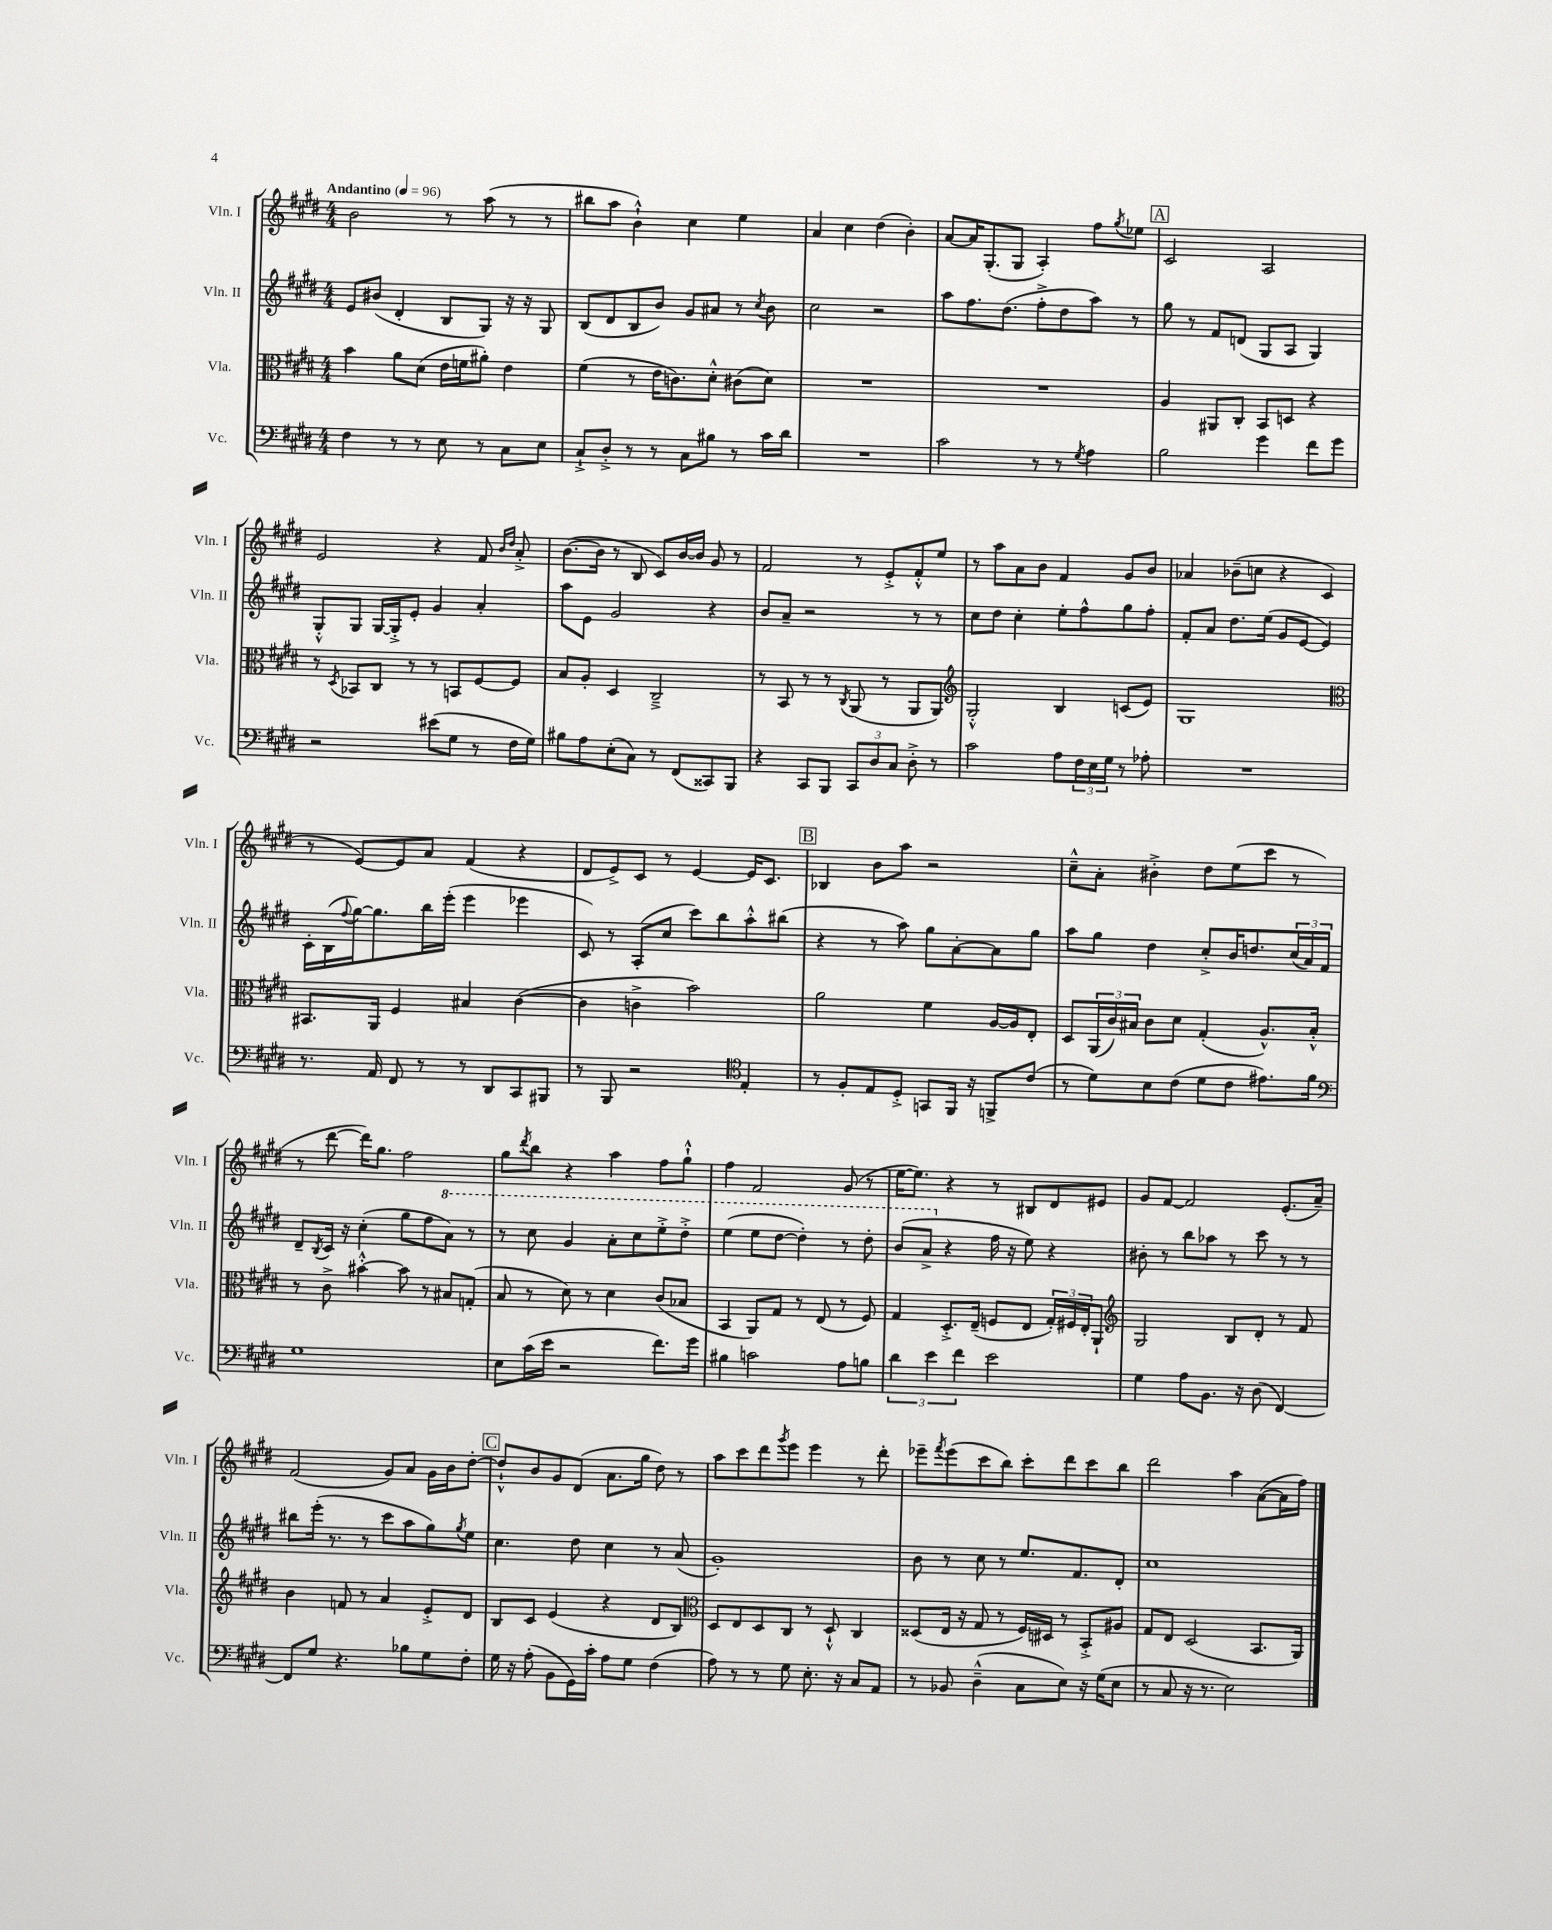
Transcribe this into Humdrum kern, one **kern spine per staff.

**kern	**kern	**kern	**kern
*part4	*part3	*part2	*part1
*staff4	*staff3	*staff2	*staff1
*I"Vc.	*I"Vla.	*I"Vln. II	*I"Vln. I
*I'Vc.	*I'Vla.	*I'Vln. II	*I'Vln. I
*clefF4	*clefC3	*clefG2	*clefG2
*k[f#c#g#d#]	*k[f#c#g#d#]	*k[f#c#g#d#]	*k[f#c#g#d#]
*M4/4	*M4/4	*M4/4	*M4/4
*MM96	*MM96	*MM96	*MM96
=1	=1	=1	=1
!	!	!	!LO:TX:a:B:t=Andantino
4F#\	4b\	8e/L	2b\
.	.	(8b#X/J	.
8r	8a\L	4d#'/	.
8r	(8d#\J	.	.
8E\	16e\LL	8B/L	8r
.	16fn\J	.	.
8r	8a#X'\J)	8G#/J)	(8aa\
8C#\L	4e\	16r	8r
.	.	16r	.
8E\J	.	8G#/	8r
=2	=2	=2	=2
8C#`^/L	(4f#\	(8B/L	8bb#X\L
8D#'^/J	.	8d#/	8aa\J
8r	8r	8B/	4b`^^\)
8r	16e\KL	8b/J)	.
.	8.cn\)	.	.
8C#\L	.	8g#/L	4cc#\
8B#X\J	8d#'^^\J	8a#X/J	.
8r	(8c#X\L	8r	4ee\
.	.	8qcc#/	.
16c#\LL	8d#\J)	8b\	.
16d#\JJ	.	.	.
=3	=3	=3	=3
1r	1r	2cc#\	4a/
.	.	.	4cc#\
.	.	2r	(4dd#\
.	.	.	4b'\)
=4	=4	=4	=4
2c#\	1r	8aa\L	[8a/L
.	.	8.ff#\	16a/K]
.	.	.	(8.G#'/
.	.	(8.dd#\J	.
.	.	.	8G#/J
8r	.	8ff#'^\L	4A'/)
8r	.	8dd#\	.
8qG#/	.	.	.
4A\	.	8aa\J)	8ff#\L
.	.	.	8qgg#/
.	.	8r	8ee-X\J
!!LO:REH:place=s1:t=A
=5	=5	=5	=5
2B\	4A/	8gg#\	2c#/
.	.	8r	.
.	8AA#X/L	8f#/L	.
.	8C#'/J	(8dn/J	.
4g#\	8BB/L	8G#/L	2A/
.	8Dn/J	8A/J	.
8f#\L	4r	4G#/)	.
8g#\J	.	.	.
!!LO:LB:g=z
=6	=6	=6	=6
2r	8r	8G#'^^/L	2e/
.	8qD#/	.	.
.	8BB-X/L	8G#/J	.
.	8C#/J	[16G#/LL	.
.	.	16G#'^/J]	.
.	8r	8e'/J	.
(8e#X\L	8r	4g#/	4r
8G#\J	8BBn/L	.	.
8r	[8F#/	4a'/	8f#/
.	.	.	16qqb/LL
.	.	.	16qqdd#/JJ
16F#\LL	8F#/J]	.	8a'^/
16G#\JJ)	.	.	.
=7	=7	=7	=7
8B#X\L	8B/L	8aa\L	([8.b\L
8A\	8A'/J	8e\J	.
.	.	.	16b\Jk]
(8E'\	4D#/	2g#/	8r
8C#\J)	.	.	8B/
8r	2C#~^/	.	8c#/L)
(8FF#/L	.	.	[16b/L
.	.	.	16b/JJ]
8CC##X/)	.	4r	8g#/
8BBB/J	.	.	8r
=8	=8	=8	=8
4r	8r	8b/L	2f#/
.	8BB/	8a~/J	.
8CC#/L	8r	2r	.
8BBB/J	8r	.	.
.	8qC#/	.	.
12CC#/L	(8AA/	.	8r
12D#/	.	.	.
.	8r	.	8e'^/L
12C#/J	.	.	.
8D#'^\	8AA/L	8r	8f#'^^/
8r	8AA/J)	8r	8ee/J
=9	=9	=9	=9
*	*clefG2	*	*
2c#\	2G#'^^/	8cc#\L	8r
.	.	8dd#\J	8aa\L
.	.	4cc#'\	8a\
.	.	.	8b\J
8A\L	4B/	8ee'\L	4f#/
24F#\L	.	8ff#^^\	.
24E\	.	.	.
24G#\JJ	.	.	.
8r	(8cn/L	8gg#\	8g#/L
8A-X'\	8e/J)	8ff#'\J	8b/J
=10	=10	=10	=10
1r	1G#	8f#'/L	4a-X/
.	.	8a/J	.
.	.	8.dd#\L	(8b-X~\L
.	.	.	8ccn\J
.	.	(16ee\Jk	.
.	.	8g#/L	4r
.	.	[8e/J	.
.	.	4e/])	4c#/
!!LO:LB:g=z
=11	=11	=11	=11
*	*clefC3	*	*
8.r	8.BB#X/L	16c#'\LL	8r
.	.	(16B\	.
.	.	8qqff#/	.
.	.	[16gg#\J)	[8e/L)
16AA/	16AA/Jk	8.gg#\]	.
8FF#/	4F#/	.	8e/]
8r	.	16bb\L	8a/J
.	.	(16eee'\JJ	.
8r	4B#X/	4eee\	(4f#/
8DD#/L	.	.	.
8CC#/	([4c#\	4eee-X\	4r
8BBB#X/J	.	.	.
=12	=12	=12	=12
8r	4c#\]	8c#/)	8d#/L
8BBB/	.	8r	8e^/)
2r	4cn^\	(8A'/L	8c#/J
.	.	8cc#/J	8r
.	2b\)	8ccc#\L)	[4e/
.	.	8bb\	.
*clefC4	*	*	*
4E'/	.	8aa'^^\	16e/KL]
.	.	.	8.c#/J
.	.	(8bb#X\J	.
!!LO:REH:place=s1:t=B
=13	=13	=13	=13
8r	2a\	4r	4B-X/
8F#'/L	.	.	.
8E/	.	8r	8b\L
8D#'^/J	.	8aa\)	8aa\J
8GGn/L	4f#\	8gg#\L	2r
16FF#/Jk	.	[8a'\	.
16r	.	.	.
8FFn^/L	[16A/LL	8a\]	.
.	16A/J]	.	.
(8c#/J	8E'/J	8gg#\J	.
=14	=14	=14	=14
8r	8D#/L	8aa\L	8cc#~^^\L
8d#\L)	(24AA/L	8gg#\J	8a'\J
.	24c#/)	.	.
.	24B#X/JJ	.	.
8B\	8c#\L	4dd#\	4b#X'^\
(8c#\J	8d#\J	.	.
8d#\L	(4G#'/	8cc#'^/L	8dd#\L
8c#\J	.	16b/K	(8ee\
.	.	8.ddn/	.
8.e#X\L)	8.A^^/L)	.	8ccc#\J
.	.	(24cc#/L	8r
.	.	24a/)	.
16f#\Jk	16B#'^^/Jk	.	.
.	.	24f#/JJ	.
!!LO:LB:g=z
=15	=15	=15	=15
*clefF4	*	*	*
1G#	8r	8d#~/L	8r
.	.	8qB/	.
.	8c#^\	16c#/Jk	[8ddd#\
.	.	16r	.
.	[4b#X'^^\	(4cc#'\	16ddd#\KL])
.	.	.	8.gg#\J
.	8b#\]	8gg#\L	2ff#\
.	8r	8ff#\	.
*	*	*8va	*
.	8B#X/L	8aa\J)	.
.	(8Gn'/J	8r	.
=16	=16	=16	=16
8E\L	8B/	8r	8gg#\L
.	.	.	8qddd#/
(16c#\L	8r	8ccc#\	8bb\J
16e\JJ	.	.	.
2r	8d#\)	4gg#/	4r
.	8r	.	.
.	4d#\	8aa'\L	4aa\
.	.	8ccc#\	.
8.f#\L)	(8c#/L	8eee'^\	8ff#\L
.	8B-X/J	8ddd#'^\J	8gg#`^^\J
16g#\Jk	.	.	.
=17	=17	=17	=17
4B#X\	4BB/	(4eee\	4ff#\
2cn\	8AA/L)	8eee\L	2f#/
.	8G#/J	[8ddd#\J	.
.	8r	4ddd#'\])	.
.	(8E/	.	.
8A\L	8r	8r	(8g#/
8Bn\J	8F#/)	8ddd#'\	8r
=18	=18	=18	=18
6d#\	4G#/	(8bb/L	[16ee\KL
.	.	.	8.ee\J])
.	.	8aa^/J	.
6e\	.	.	.
*	*	*X8va	*
.	8.D#'^/L	4r	4r
6f#\	.	.	.
.	(16E~/Jk	.	.
2e\	8Fn/L	16ff#\	8r
.	.	16r	.
.	8E/J	8ee\)	8B#X/L
.	24G#'/LL)	4r	8d#/
.	24F#X/	.	.
.	24E'/J	.	.
.	8AA`/J	.	8e#X/J
=19	=19	=19	=19
*	*clefG2	*	*
4G#\	2G#/	8b#X'\	8g#/L
.	.	8r	[8f#/J
8A\L	.	8bb\L	2f#/]
8.BB\J	.	8aa-X\J	.
.	8B/L	8r	.
16r	.	.	.
(8D#\	8d#'/J	8ccc#\	.
[4FF#/)	8r	8r	(8.e'/L
.	8f#/	8r	.
.	.	.	16a~/Jk)
!!LO:LB:g=z
=20	=20	=20	=20
8FF#/L]	4b\	8bb#X\L	(2f#/
8G#/J	.	(16eee'\Jk	.
.	.	8.r	.
4.r	8fn/	.	.
.	8r	8r	.
.	4a/	8ccc#\L	8g#/L)
8B-X\L	.	8aa\	8a/J
8G#\	8e'^/L	8gg#\)	16g#\LL
.	.	.	16b\J
.	.	8qgg#/	.
8F#'\J	8d#/J	8ee\J	[8dd#'\J
!!LO:REH:place=s1:t=C
=21	=21	=21	=21
16G#\	8B/L	4.cc#\	8dd#`^^/L]
16r	.	.	.
(8A'\	8c#/J	.	8b/
8BB\L	(4e/	.	8g#/
16GG#\L)	.	8dd#\	(8d#/J
16c#'\JJ	.	.	.
8A\L	4r	4cc#\	8.a\L
8G#\J	.	.	.
.	.	.	16gg#\Jk
(4F#\	8d#/L	8r	8dd#\)
.	8B/J)	(8a/	8r
=22	=22	=22	=22
*	*clefC3	*	*
8A\)	8D#/L	1g#')	8aa\L
8r	8E/	.	8ccc#\
8r	8D#/	.	8ddd#\
.	.	.	8qggg#/
8G#\	8C#/J	.	8eee\J
8.E'\	8r	.	4eee\
.	8D#`^^/	.	.
16r	.	.	.
8C#/L	4C#/	.	8r
8AA/J	.	.	8ddd#'\
=23	=23	=23	=23
8r	(8D##X/L	8b\	8eee-X~\L
.	.	.	8qfff#/
8BB-X/	16E/Jk	8r	(8eee-\
.	16r	.	.
(4D#~^^\	8G#/	8cc#\	8ccc#\
.	8r	8r	8bb\J)
8C#\L	16F#/LL)	8.ee/L	8ccc#'\L
.	16D#X/JJ	.	.
8E\J)	8r	.	8ddd#\
.	.	8.f#/	.
16r	8BB'^/L	.	8ccc#\
(16G#\KL	.	.	.
8E\J	8A#X/J	8d#'/J	8bb\J
=24	=24	=24	=24
8r	8G#/L	1cc#	2ddd#\
8C#/	8E/J	.	.
16r	(2D#/	.	.
8.r	.	.	.
2E\)	.	.	4aa\
.	8.BB/L	.	([8a\L
.	.	.	16a\L]
.	16AA/Jk)	.	16ff#\JJ)
==	==	==	==
*-	*-	*-	*-
